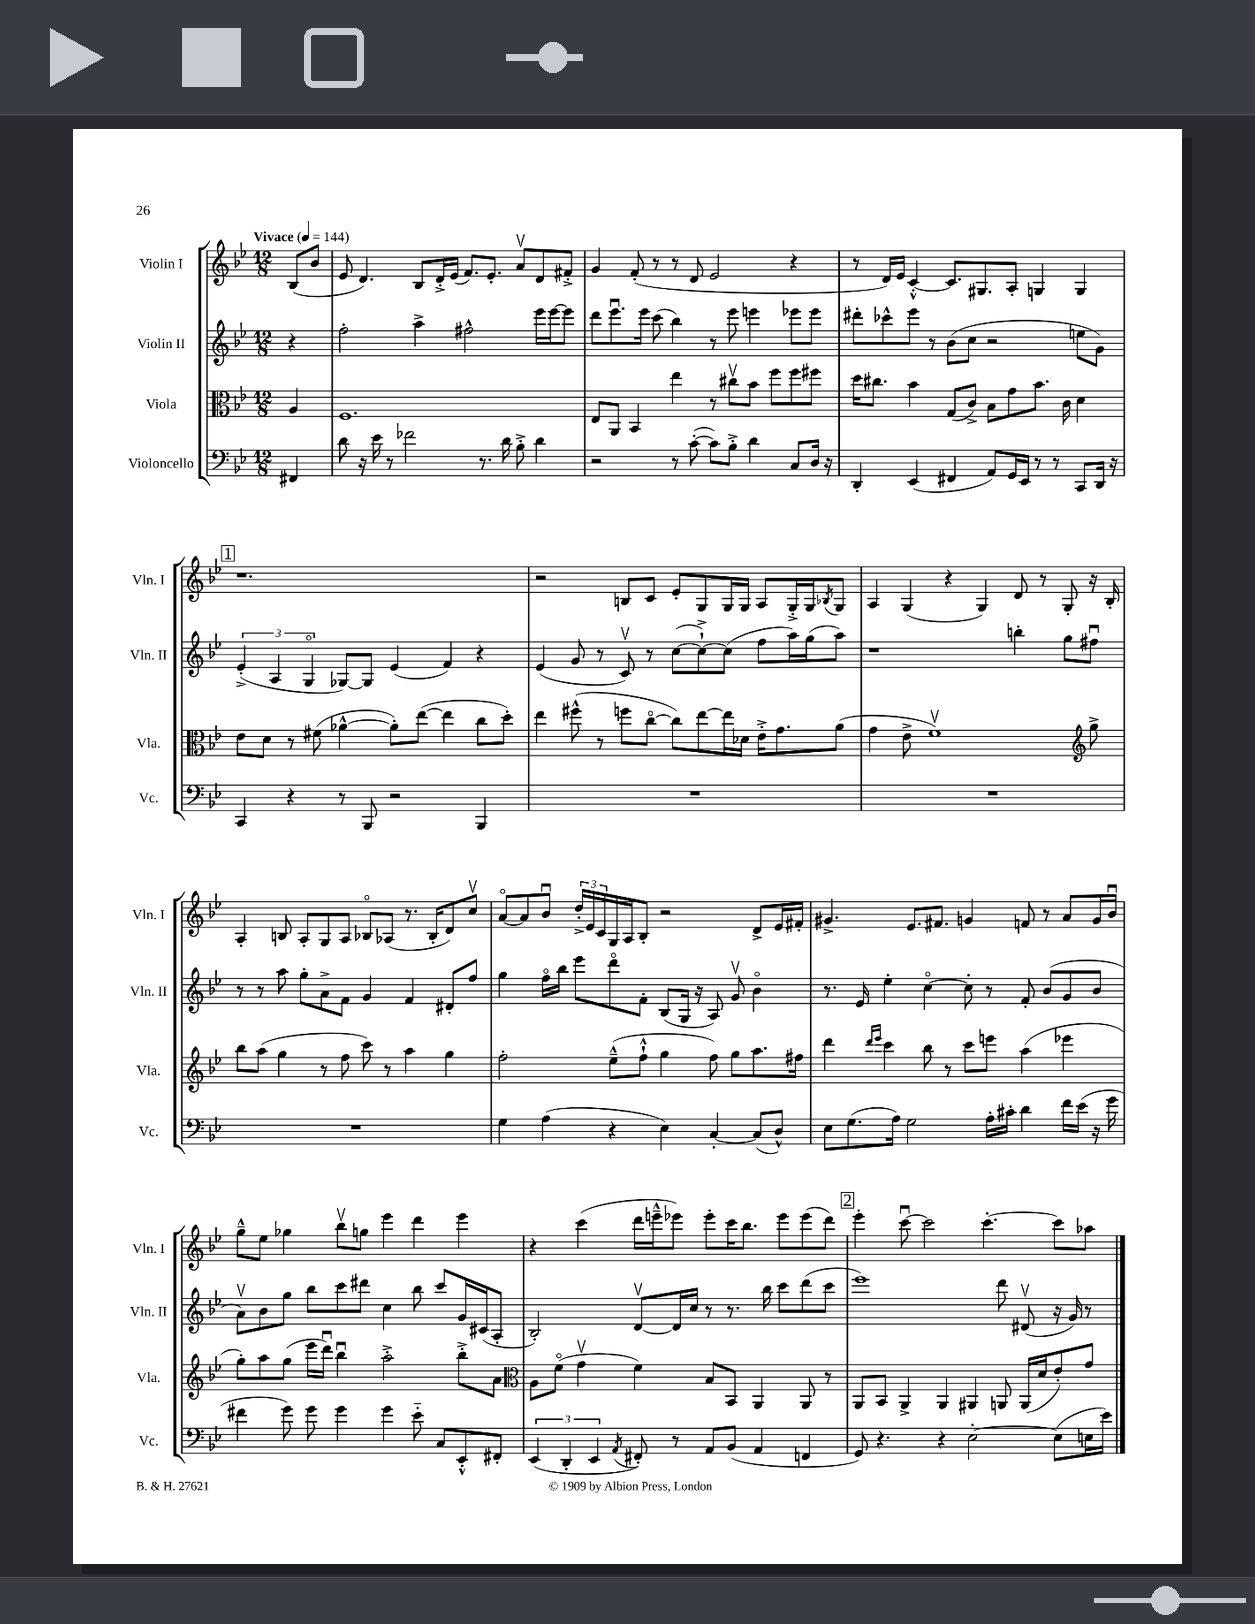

**kern	**kern	**kern	**kern
*staff4	*staff3	*staff2	*staff1
*clefF4	*clefC3	*clefG2	*clefG2
*k[b-e-]	*k[b-e-]	*k[b-e-]	*k[b-e-]
*M12/8	*M12/8	*M12/8	*M12/8
*MM144	*MM144	*MM144	*MM144
4FF#	4A	4r	(8B-
.	.	.	8b-
=	=	=	=
8d	1.F	2ff'	8e-
16r	.	.	4.d)
16e-	.	.	.
8r	.	.	.
2f-	.	.	.
.	.	4aa^	8B-
.	.	.	16d'^
.	.	.	(16e-
.	.	2ff#^^	8.f)
8.r	.	.	.
.	.	.	8.e-'
16d	.	.	.
8B-'^	.	.	8av
4d	.	16eee-	8d
.	.	[16eee-	.
.	.	8eee-]	8f#'^
=	=	=	=
2r	8E-	8ddd	4g
.	8AA	8.eee-u	.
.	4BB-	.	(8f'
.	.	16eee-	.
.	.	(8ccc	8r
8r	4ee-	4bb-)	8r
([8c'	.	.	8d
8c])	8r	8r	2e-
8B-'^	8cc#v	8eee-	.
4d	8b-	4eee	.
.	8ff	.	.
8C	8ff	8eee-	4r
16D	8ff#	8eee-	.
16r	.	.	.
=	=	=	=
4DD'	16dd	8ddd#'	8r
.	8.cc#	.	.
.	.	8ccc-^^	16d)
.	.	.	16e-
(4EE-	4b-	8eee-	[4c'^^
.	.	8r	.
4FF#	(8G	(8b-	8.c]
.	8c^)	8cc	.
.	.	.	8.G#
8AA)	8B-	2r	.
16GG	8g	.	8A'
16EE-	.	.	.
8r	8.b-	.	4G
8r	.	.	.
.	16c	.	.
8CC	4d	8ee	4G
16DD	.	8g)	.
16r	.	.	.
=	=	=	=
4CC	8e-	(6e-'^	1.r
.	8d	.	.
.	.	6A	.
4r	8r	.	.
.	.	6Go	.
.	(8f#	.	.
8r	[4a-^^	[8G-)	.
8BBB-	.	8G-]	.
2r	8a-'])	(4e-	.
.	([8ee-	.	.
.	4ee-]	4f)	.
4BBB-	8cc	4r	.
.	8dd')	.	.
=	=	=	=
1.r	4ee-	(4e-	2r
.	(8ff#^^	8g	.
.	8r	8r	.
.	8ff	8cv)	8B
.	[8cco	8r	8c
.	8cc])	([8cc	8e-'
.	[8ee-	8cc`^_)	8G
.	16ee-]	(8cc]	16G
.	16d-	.	16G
.	16e-'^	8ff	8A
.	8.g	.	.
.	.	16aa)	16G'^
.	.	(16gg	16G
.	.	.	8qB-
.	(8a	8aa)	8G
=	=	=	=
1.r	4g	1r	4A
.	8e-^	.	(4G
.	1fv)	.	.
.	.	.	4r
.	.	.	4G)
.	.	4bb'	8d
.	.	.	8r
.	.	8gg	8G'
*	*clefG2	*	*
.	8gg^	8ff#u	16r
.	.	.	16B-'
=	=	=	=
1.r	8bb-	8r	4A'
.	(8aa	8r	.
.	4gg	8aa	8B
.	.	8gg'	8A'
.	8r	8a^	8G
.	8ff	8f	8A
.	8ccc)	4g	8B-o
.	8r	.	(8A-
.	4aa	4f	8.r
.	.	.	16B-'
.	4gg	8d#'	8d)
.	.	8ff	8ccv
=	=	=	=
4G	2ff'	4gg	[8ao
.	.	.	8a]
(4A	.	16ffo	8b-u
.	.	16bb-	.
.	.	8eee-	24dd'^
.	.	.	24e-
.	.	.	24c
4r	(8ee-~^^	8dddo	16G
.	.	.	16A
.	8ff`^^	8f'	8B-'
4E-)	4gg	(8B-	2r
.	.	16G	.
.	.	16r	.
[4C'	8ff)	8A)	.
.	8gg	8gv	.
(8C]	8.aa	4b-o	8d^
8D^^)	.	.	16e-
.	16ff#	.	16f#'
=	=	=	=
8E-	4ddd	8.r	4.g#^
(8.G	.	.	.
.	.	16e-	.
.	16qqddd	.	.
.	16qqeee-	.	.
.	4ccc	4ee-'	.
16A)	.	.	.
2G	.	.	8.e-
.	8bb-	[4cco	.
.	.	.	8.f#
.	8r	.	.
.	8ccc	8cc']	4g
16A'	8eee	8r	.
16c#'	.	.	.
4d	(4aa	8f'	8f
.	.	(8b-	8r
16f	4eee-	8g	8a
(16e-	.	.	.
16r	.	8b-	16g
16g	.	.	16b-u
=	=	=	=
4f#	8gg')	8av)	8gg~^^
.	8aa	8b-	8ee-
8g)	(8gg	8gg	4gg-
8g	16eee-	8bb-	.
.	16dddu)	.	.
4g	4bb-u	8ccc	8bb-v
.	.	8ddd#	8gg
4g	2aa'^	4cc	4eee-
8e-'~	.	8bb-	4ddd
8C	.	8ccc	.
8EE-'^^	8bb-'^	16g	4eee-
.	.	(16c#	.
8FF#'	8a	8A'	.
=	=	=	=
*	*clefC3	*	*
(6EE-	8A	2B-')	4r
.	(8fo	.	.
6DD'	.	.	.
.	4gv	.	(4ccc
6EE-	.	.	.
8qAA	.	.	.
8FF#')	4f)	[8dv	16ddd
.	.	.	16eee~^^
8r	.	16d]	8eee-)
.	.	16cc	.
8AA	8B-	8r	8eee-'
(8BB-	8BB-	8.r	16ccc
.	.	.	8.bb-
4AA	4AA	.	.
.	.	16bb-	.
.	.	8ccc	8eee-
4FF	8AA	(8ddd	(8eee-
.	8r	8ccc	8ddd)
=	=	=	=
8GG)	8AA	1eee-)	4eee-'
4.r	8BB-	.	.
.	4AA^	.	[8cccu
.	.	.	2ccc]
4r	4AA	.	.
[2E-'	4AA#	.	.
.	.	.	[4.ccc'
.	8AA	8ddd	.
.	(16AA	(8d#v	.
.	16d	.	.
(8E-]	8e-')	16r	8ccc]
.	.	16g)	.
16E	8g	8r	8aa-
16e-)	.	.	.
==	==	==	==
*-	*-	*-	*-
